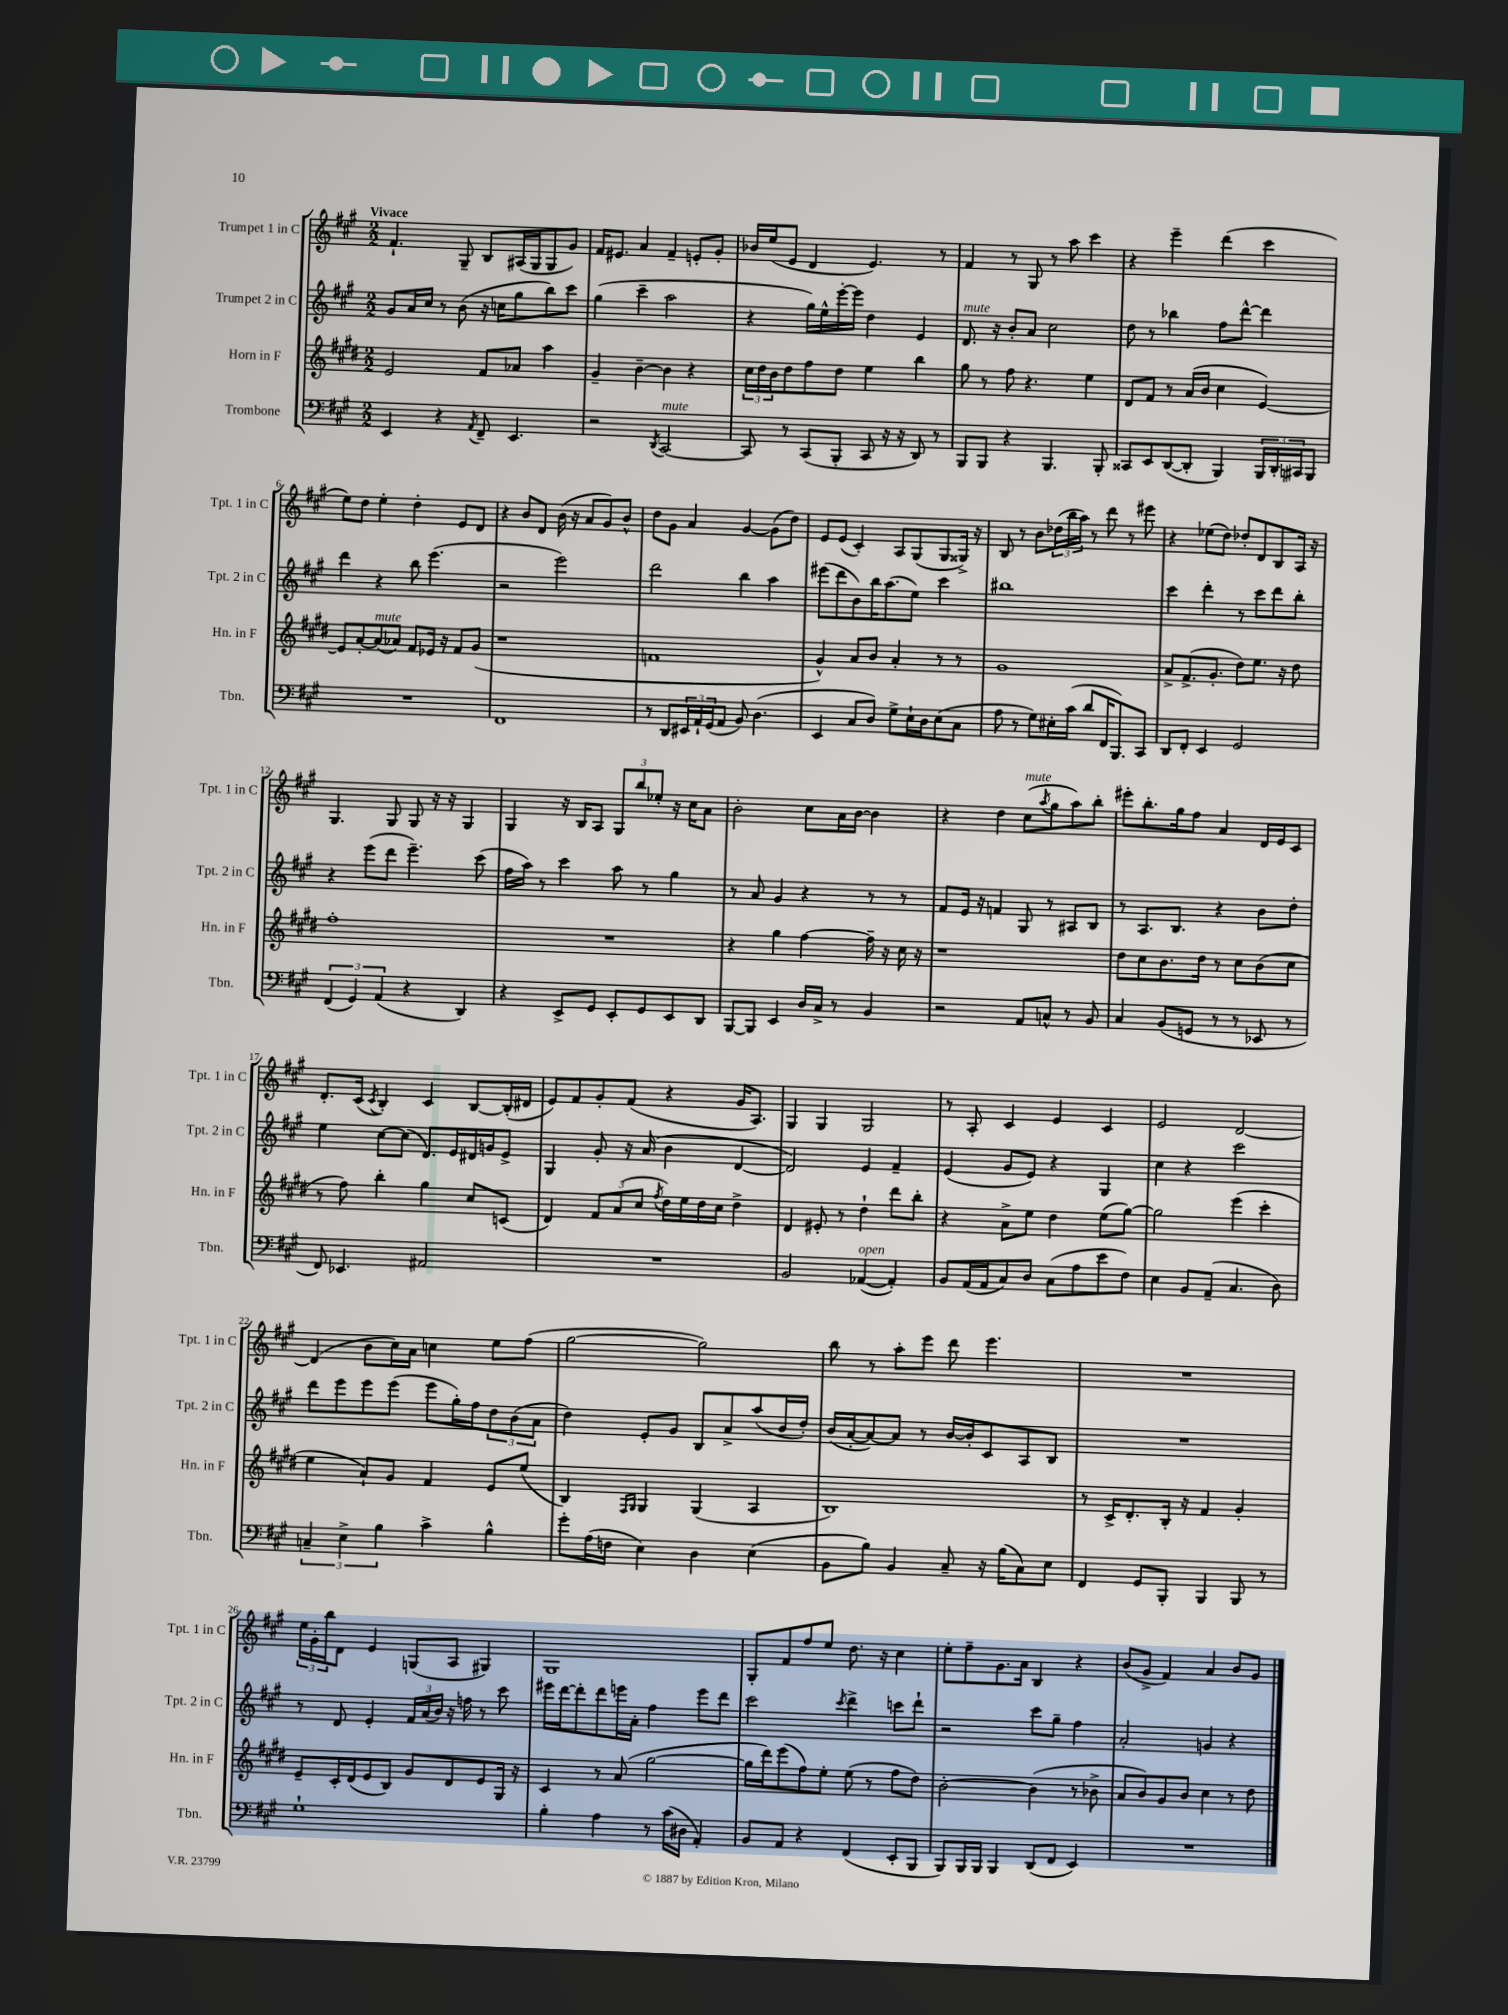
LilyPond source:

<<
\new StaffGroup <<
\new Staff = "s0" \with { instrumentName = "Trumpet 1 in C" shortInstrumentName = "Tpt. 1 in C" } {
    \clef treble \key a \major \numericTimeSignature \time 2/2 \tempo "Vivace"
    fis'4.-! gis8-- b8 ais16( gis16 gis8 gis'8) |
    fis'16 eis'8. a'4 fis'4-- e'8-. gis'8-. |
    bes'16 e''16( e'8 d'4 e'4.) r8 |
    fis'4 r8 gis8 r8 a''8 cis'''4 |
    r4 e'''4-- d'''4( cis'''4 |
    e''8) d''8 e''4-. d''4-. e'8 d'8 |
    r4 b'8 d'8 b'16( r16 a'8 gis'8) b'8-^ |
    d''8 gis'8 a'4 gis'4~ gis'8( d''8) |
    e'8 e'8( cis'4-.) a8 gis8( gis8 gisis16->) r16 |
    b8 r8 b'8 \tuplet 3/2 { des''16( b''16 a''16) } r8 d'''8 r8 eis'''8 |
    r4 ees''8( d''8) des''8-. d'8 b8 a16 r16 |
    gis4. gis8 gis8 r16 r16 gis4 |
    gis4 r16 b16 a8 \tuplet 3/2 { gis8 b''8 ees''8-. } r16 cis''16 a'8 |
    b'2-. cis''8 a'16 b'16~ b'4 |
    r4 d''4 cis''8^\markup { \italic "mute" }( \acciaccatura { a''8 } gis''8 a''8) b''8-. |
    eis'''8-. b''8.-. gis''16 fis''8 a'4 d'16 e'16 cis'8 |
    d'8.-. cis'16( \acciaccatura { cis'8 } b4-.) cis'4 b8~ b16-.( dis'16 |
    e'8) fis'8 gis'8-. fis'8( r4 gis'16 a8.) |
    gis4 gis4 gis2 |
    r8 a8-. cis'4 e'4 cis'4 |
    e'2 d'2~ |
    d'4( b'8 cis''16) a'16 c''4 e''8 fis''8( |
    gis''2~ gis''2) |
    b''8 r8 a''8-. e'''8 d'''8 e'''4. |
    R1 |
    \tuplet 3/2 { e''16 gis'16-. b''16 } d'8 e'4 g8( a8 gis4) |
    gis1 |
    gis8-. fis'8 fis''8 e''8 d''8. r16 cis''4 |
    e''8-. fis''8-- gis'8. a'16 b4 r4 |
    b'8( gis'8-> fis'4) a'4 b'8 gis'8 \bar "|." |
}
\new Staff = "s1" \with { instrumentName = "Trumpet 2 in C" shortInstrumentName = "Tpt. 2 in C" } {
    \clef treble \key a \major \numericTimeSignature \time 2/2
    gis'8 a'16 cis''16 r8 b'8( r16 c''16 gis''8 b''8) cis'''8 |
    gis''4( cis'''4-- a''2 |
    r4 gis''16) e''16-^ e'''16~-. e'''16 d''4 e'4 |
    d'8.^\markup { \italic "mute" } r16 b'8-. a'8 cis''2 |
    d''8 r8 bes''4 fis''8 d'''8~-^ d'''4 |
    d'''4 r4 b''8 e'''4.( |
    r2 e'''2) |
    d'''2 b''4 a''4 |
    eis'''8( d'''8 b'8) b''16 a''8.( e''8) cis'''4 |
    bis''1 |
    cis'''4 d'''4-. r8 cis'''8 d'''8 b''8-. |
    r4 e'''8( d'''8 e'''4.--) cis'''8( |
    fis''16 a''16) r8 cis'''4 a''8 r8 gis''4 |
    r8 a'8 gis'4 r4 r8 r8 |
    fis'8 e'16 r16 f'4 gis8 r8 ais8 b8 |
    r8 a8. b8. r4 b'8 d''8-. |
    e''4 cis''8~ cis''8( d'8.) e'16 dis'16 g'16 e'8-> |
    gis4 gis'8-. r16 a'16( b'4 d'4~ |
    d'2) e'4 fis'4-- |
    e'4( gis'8 e'8) r4 gis4 |
    cis''4 r4 cis'''2 |
    d'''8 e'''8 e'''8 e'''8( e'''8 gis''16-.) fis''16 \tuplet 3/2 { d''8 b'8( a'8 } |
    d''4) e'8-. gis'8 b8 a'8-> a''8( b'16 d''16-.) |
    b'16( a'16~-. a'8~) a'8 r8 b'16~ b'16-. cis'8 a8 b8 |
    R1 |
    r8 d'8 e'4-. \tuplet 3/2 { fis'16 a'16( b'16) } r16 f''16 r8 cis'''8 |
    eis'''16 d'''16~ d'''8-. d'''8 e'''16 a'16-. fis''4 e'''8 d'''8 |
    cis'''2 \acciaccatura { cis'''8 } d'''4-> c'''8 d'''8-! |
    r2 cis'''8 gis''8-- fis''4 |
    a'2-. g'4 r4 \bar "|." |
}
\new Staff = "s2" \with { instrumentName = "Horn in F" shortInstrumentName = "Hn. in F" } {
    \clef treble \key e \major \numericTimeSignature \time 2/2
    e'2 fis'8 aes'8 a''4 |
    gis'4-- b'4~-- b'4 r4 |
    \tuplet 3/2 { cis''16 dis''16 b'16 } dis''8 fis''8 dis''8 e''4 b''4 |
    gis''8 r8 fis''8 r4. e''4 |
    dis'8 fis'8 r8 a'16( b'16 cis''4 e'4~) |
    e'8 a'8~-. a'8^\markup { \italic "mute" }( aes'8) fis'8 ees'16 r16 fis'8 gis'8( |
    r1 |
    f'1 |
    gis'4-^) a'8 b'8 a'4-. r8 r8 |
    gis'1 |
    a'8-> fis'8.->( gis'8.-. dis''8) e''8. r16 dis''8 |
    fis''1-. |
    R1 |
    r4 gis''4 fis''4~ fis''16-- r16 cis''16 r16 |
    r1 |
    dis''8 cis''8 b'8. dis''16 r8 cis''8 b'8( cis''8 |
    r8 fis''8) b''4-. gis''4 cis''8 c'8( |
    dis'4) \tuplet 3/2 { fis'8 a'8( cis''8 } \acciaccatura { fis''8 } dis''16) e''16 dis''16 cis''16 dis''4-> |
    dis'4 eis'8-. r8 dis''4-! dis'''8 b''8-. |
    r4 a'8-> e''8 dis''4 e''8( gis''8~) |
    gis''2 e'''4( cis'''4-. |
    e''4 a'8-!) gis'8 fis'4 e'8 e''8( |
    b4) \grace { fis16 gis16 } gis4 gis4( a4 |
    b1) |
    r8 cis'16-> dis'8.-. b16-. r16 fis'4 gis'4-. |
    e'8-- cis'16-. dis'16( e'8 b8) gis'8 dis'8 e'8 gis16 r16 |
    cis'4 r8 a'8( gis''2~ |
    gis''16 dis'''16) e'''8( fis''8) e''8-. e''8( r8 fis''8 dis''8) |
    b'2~-. b'4( r8 bes'8-> |
    a'8 b'8) gis'8 b'8 cis''4 r8 dis''8 \bar "|." |
}
\new Staff = "s3" \with { instrumentName = "Trombone" shortInstrumentName = "Tbn." } {
    \clef bass \key a \major \numericTimeSignature \time 2/2
    e,4 r4 \acciaccatura { a,8 } fis,8-- e,4. |
    r2 \acciaccatura { d,8 } cis,2~^\markup { \italic "mute" } |
    cis,8 r8 cis,8( b,,8-. cis,8 r16 r16 d,8) r8 |
    b,,8 b,,8 r4 b,,4. b,,8-. |
    cisis,8 e,8 d,8~( d,8-. b,,4) \tuplet 3/2 { b,,16 d,16-. cis,16 } b,,8 |
    R1 |
    fis,1 |
    r8 d,8 \tuplet 3/2 { eis,16 a,16-! gis,16( } a,8 b,8) d4.( |
    e,4 cis8 d8) gis8-> e16-! d16 e8( cis8 |
    a8 r8 gis8) eis16-. cis'16( d'8 fis,16 b,,8.) cis,8 |
    d,8 fis,8-. e,4 gis,2 |
    \tuplet 3/2 { fis,4( gis,4) a,4( } r4 d,4) |
    r4 e,8-> gis,8 e,8-. gis,8 e,8 d,8 |
    b,,8~ b,,8 e,4 d16 cis16-> r8 b,4 |
    r2 a,8 c8-^ r8 b,8 |
    cis4 b,8( g,8 r8 r8 ees,8 r8 |
    fis,8) ees,4. ais,2 |
    R1 |
    b,2 aes,4~^\markup { \italic "open" }( aes,4-.) |
    b,8 a,16( a,16 cis8) d8 cis8( a8 e'8 fis8) |
    e4 b,8 a,8--( cis4. d8) |
    \tuplet 3/2 { c4-- e4-> b4 } cis'4-> b4-^ |
    gis'8-. a16( f16 e4) d4 e4( |
    b,8 b8) b,4 cis8-- r16 b16( cis8) e8 |
    fis,4 gis,8 b,,8-. b,,4 b,,8 r8 |
    gis1-! |
    b4-. a4 r8 cis'16( dis16 a,4-.) |
    b,8 a,8 r4 fis,4( e,8-. b,,8 |
    b,,8) b,,16 b,,16 b,,4 d,8( fis,8 e,4) |
    R1 \bar "|." |
}
>>
>>
